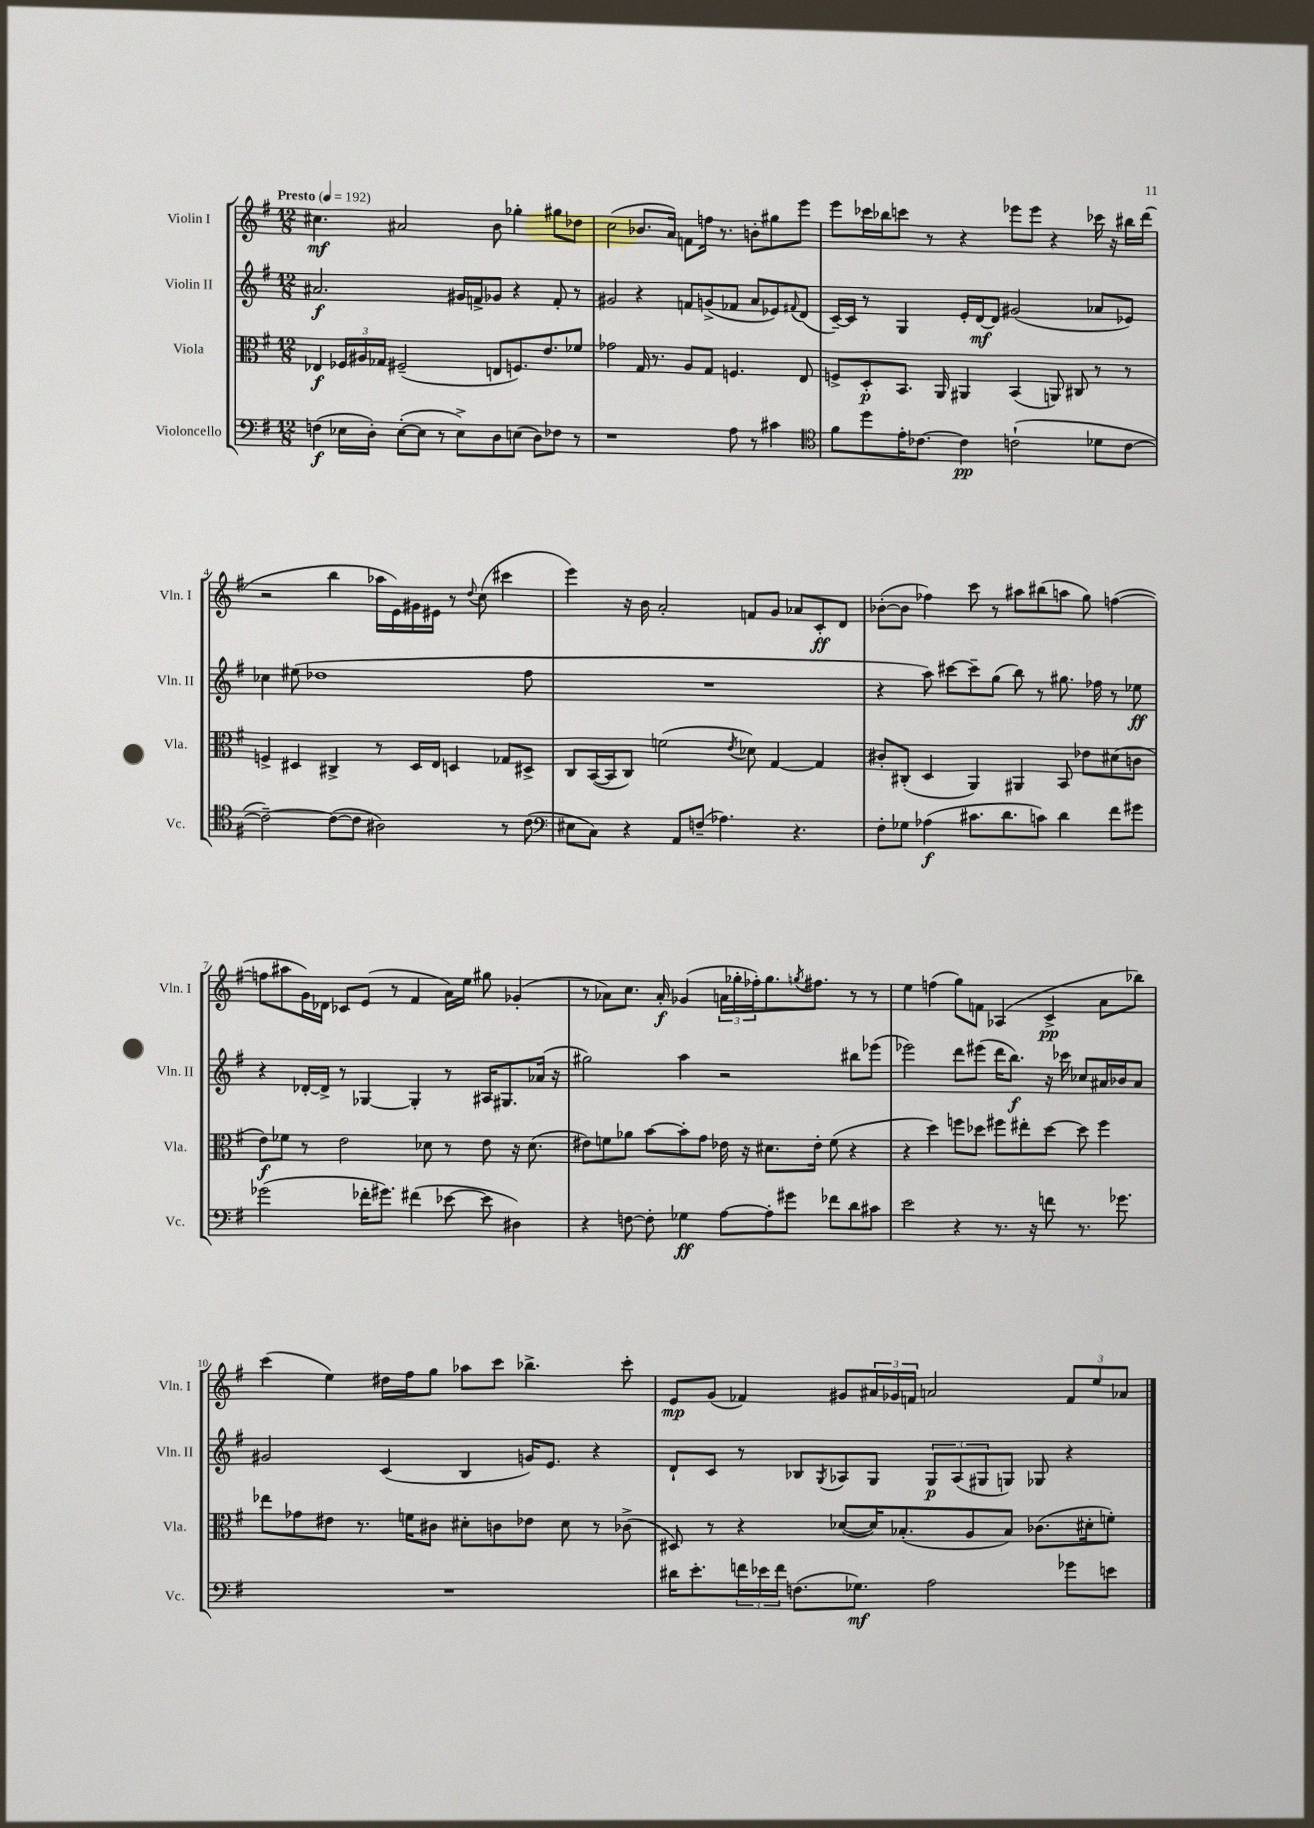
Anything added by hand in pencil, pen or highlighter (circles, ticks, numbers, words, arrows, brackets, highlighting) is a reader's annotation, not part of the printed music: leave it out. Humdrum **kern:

**kern	**dynam	**kern	**dynam	**kern	**dynam	**kern	**dynam
*part4	*part4	*part3	*part3	*part2	*part2	*part1	*part1
*staff4	*staff4	*staff3	*staff3	*staff2	*staff2	*staff1	*staff1
*I"Violoncello	*	*I"Viola	*	*I"Violin II	*	*I"Violin I	*
*I'Vc.	*	*I'Vla.	*	*I'Vln. II	*	*I'Vln. I	*
*clefF4	*	*clefC3	*	*clefG2	*	*clefG2	*
*k[f#]	*	*k[f#]	*	*k[f#]	*	*k[f#]	*
*M12/8	*	*M12/8	*	*M12/8	*	*M12/8	*
*MM192	*	*MM192	*	*MM192	*	*MM192	*
=1	=1	=1	=1	=1	=1	=1	=1
!	!	!	!	!	!	!LO:TX:a:B:t=Presto	!
(4Fn\	f	4E-X/	f	2.a#X/	f	4.cc#X\	mf
16E-X\LL	.	24F-X/LL	.	.	.	.	.
.	.	24A#X/	.	.	.	.	.
16D'\JJ)	.	.	.	.	.	.	.
.	.	24G-X/JJ	.	.	.	.	.
([8E-'\L	.	(2F#X~/	.	.	.	2a#X/	.
8E-\J]	.	.	.	.	.	.	.
8r	.	.	.	.	.	.	.
8E-^\L)	.	.	.	16g#X/LL	.	.	.
.	.	.	.	16fn^/J	.	.	.
8D\	.	8En/L	.	8g-X/J	.	8b\	.
(8En\J	.	8.Fn/)	.	4r	.	4gg-X'\	.
8D\L)	.	.	.	.	.	.	.
.	.	8.e/	.	.	.	.	.
8F-X\J	.	.	.	8f'/	.	8gg#X\L	.
8r	.	8f-X/J	.	8r	.	8dd-X\J	.
=2	=2	=2	=2	=2	=2	=2	=2
1r	.	2g-X\	.	2g#X/	.	(2cc\	.
.	.	16G/	.	4r	.	8.b-X/L	.
.	.	8.r	.	.	.	.	.
.	.	.	.	.	.	16a/Jk)	.
.	.	8A/L	.	8fn/L	.	8fn\L	.
.	.	8G/J	.	(8gn^/	.	16ffn\Jk	.
.	.	.	.	.	.	8.r	.
8A\	.	4.Fn/	.	8f-X/J	.	.	.
8r	.	.	.	8a/L	.	8bn'\L	.
4c#X\	.	.	.	8e-X/)	.	8gg#X\	.
.	.	.	.	8qqf#X/	.	.	.
.	.	8E/	.	(8d/J	.	8eee\J	.
=3	=3	=3	=3	=3	=3	=3	=3
*clefC4	*	*	*	*	*	*	*
8f#\L	.	8Fn^/L	.	[16c~/LL)	.	8eee\L	.
.	.	.	.	16c/JJ]	.	.	.
8dd\	.	8D'/	p	8r	.	16ccc-X\L	.
.	.	.	.	.	.	16bb-X\J	.
16e'\K	.	8.BB/J	.	4G/	.	8cccn\J	.
[8.c-X\J	.	.	.	.	.	.	.
.	.	.	.	.	.	8r	.
.	.	16AA/	.	.	.	.	.
4c-\]	pp	4AA#X/	.	16e'/LL	.	4r	.
.	.	.	.	[16d/J	mf	.	.
.	.	.	.	8d/J]	.	.	.
(2cn`\	.	(4BB/	.	(2g#X/	.	8eee-X\L	.
.	.	.	.	.	.	8eee-\J	.
.	.	8AAn/)	.	.	.	4r	.
.	.	8C#X/	.	.	.	.	.
8d-X\L	.	8r	.	8a-X/L	.	16ccc-X\	.
.	.	.	.	.	.	16r	.
[8c\J	.	8r	.	8e-X/J)	.	16bb#X\LL	.
.	.	.	.	.	.	(16ddd\JJ	.
!!LO:LB:g=z
=4	=4	=4	=4	=4	=4	=4	=4
2c~\_)	.	4Fn^/	.	4cc-X\	.	2r	.
.	.	4D#X/	.	(8ee#X\	.	.	.
.	.	.	.	1dd-X	.	.	.
(8c\L_	.	4C#X^/	.	.	.	4bb\	.
8c\J]	.	.	.	.	.	.	.
2A#X\)	.	8r	.	.	.	16aa-X\LL	.
.	.	.	.	.	.	16e\)	.
.	.	16D#/LL	.	.	.	16g#X\	.
.	.	16E/JJ	.	.	.	16e#X\JJ	.
.	.	4Dn/	.	.	.	8r	.
.	.	.	.	.	.	8qqdd/	.
.	.	.	.	.	.	(8cc\	.
8r	.	8G-X/L	.	.	.	4ccc#X\	.
(8c\	.	8D#X^/J	.	8ff#\	.	.	.
=5	=5	=5	=5	=5	=5	=5	=5
*clefF4	*	*	*	*	*	*	*
8E#X\L	.	8C/L	.	1.r	.	4eee\)	.
8C\J)	.	([16BB/L	.	.	.	.	.
.	.	16BB/J]	.	.	.	.	.
4r	.	8C/J)	.	.	.	16r	.
.	.	.	.	.	.	16b\	.
.	.	(2fn\	.	.	.	2a'/	.
8AA/L	.	.	.	.	.	.	.
(8Fn~/J	.	.	.	.	.	.	.
4.A-X\)	.	.	.	.	.	.	.
.	.	8qe/	.	.	.	.	.
.	.	8d-X\)	.	.	.	8fn/L	.
.	.	[4G/	.	.	.	8g/J	.
4.r	.	.	.	.	.	8a-X/L	.
.	.	4G/]	.	.	.	8c'/	ff
.	.	.	.	.	.	8d/J	.
=6	=6	=6	=6	=6	=6	=6	=6
8F#'\L	.	8c#X'/L	.	4r	.	([8b-X'\L	.
8G-X\J	.	(8C#X'/J	.	.	.	8b-\J]	.
(4A-X\	f	4D/	.	8aa\)	.	4ff-X\)	.
.	.	.	.	[8ccc#X\L	.	.	.
8.c#X\L	.	4AA/)	.	8ccc#~\]	.	8ccc\	.
.	.	.	.	(8gg\J	.	8r	.
8.d\	.	.	.	.	.	.	.
.	.	4AA#X/	.	8bb\)	.	8aa#X\L	.
8cn\J)	.	.	.	8r	.	(8bb#X\	.
4d\	.	8BB/	.	8.gg#X\	.	8aan\J	.
.	.	8e-X\L	.	.	.	8gg\)	.
.	.	.	.	16ff-X\	.	.	.
8f#\L	.	(8d#X\	.	8r	.	([4ffn\	.
8g#X\J	.	8cn\J	.	8ee-X\	ff	.	.
!!LO:LB:g=z
=7	=7	=7	=7	=7	=7	=7	=7
(2g-X\	.	8e\L)	f	4r	.	8ffn\L]	.
.	.	8f-X\J	.	.	.	8aa#X\	.
.	.	8r	.	[16d-X'/LL	.	16g\L)	.
.	.	.	.	16d-^/JJ]	.	16d-X\JJ	.
.	.	2e\	.	8r	.	8c-X/L	.
16f-X'\KL	.	.	.	[4G-X/	.	(8e/J	.
8.g#X\J)	.	.	.	.	.	.	.
.	.	.	.	.	.	8r	.
(4f#X\	.	.	.	4G-'/]	.	4f#/	.
.	.	8d-X\	.	.	.	.	.
[8e-X\	.	8r	.	8r	.	16a\LL)	.
.	.	.	.	.	.	16ee\JJ	.
8e-\]	.	8e\	.	16A#X/KL	.	8gg#X\	.
.	.	.	.	8.G#X/	.	.	.
4D#X\)	.	16r	.	.	.	(4g-X'/	.
.	.	(8.d-\	.	.	.	.	.
.	.	.	.	(16a-X/Jk	.	.	.
.	.	.	.	16r	.	.	.
=8	=8	=8	=8	=8	=8	=8	=8
4r	.	8e#X\L)	.	2gg#X\)	.	8r	.
.	.	8fn\	.	.	.	8a-X\L)	.
[8Fn\	.	8a-X\J	.	.	.	8.cc\J	.
8F'\]	.	[8b\L	.	.	.	.	.
.	.	.	.	.	.	16a-'/	f
4G-X\	ff	8b'\]	.	4aa\	.	(4g-X/	.
.	.	8g\J	.	.	.	.	.
[8A\L	.	16e-X\	.	2r	.	24an\LL	.
.	.	.	.	.	.	24gg-X'\	.
.	.	16r	.	.	.	.	.
.	.	.	.	.	.	24ff-X'\J)	.
8A'\]	.	8.d#X\L	.	.	.	8.gg-\	.
8g#X\J	.	.	.	.	.	.	.
.	.	.	.	.	.	8qggn/	.
.	.	16e-'\Jk	.	.	.	8.ff#X\J	.
8f-X\L	.	(8f\	.	.	.	.	.
8d\	.	4r	.	8bb#X\L	.	8r	.
8c#X\J	.	.	.	(8eee-X\J	.	8r	.
=9	=9	=9	=9	=9	=9	=9	=9
2e\	.	4r	.	2eee-X\)	.	4ee\	.
.	.	4dd\)	.	.	.	(4ffn\	.
4r	.	8ffn\L	.	8ddd\L	.	8gg\L)	.
.	.	8dd-X\J	.	(8eee#X\J	.	8fn\J	.
8.r	.	8ff#X\L	.	16ddd\KL	.	(4A-X/	.
.	.	.	.	8.bb\J)	f	.	.
.	.	8ee#X'\	.	.	.	.	.
16r	.	.	.	.	.	.	.
8fn\	.	[8dd-\J	.	16r	.	4c^/	pp
.	.	.	.	16ccc-X\	.	.	.
8.r	.	8dd-\]	.	8cc-X/L	.	.	.
.	.	4ff#\	.	16a#X/L	.	8a\L	.
8.g-X\	.	.	.	16b-X/J	.	.	.
.	.	.	.	8a#/J	.	8bb-X\J)	.
!!LO:LB:g=z
=10	=10	=10	=10	=10	=10	=10	=10
1.r	.	8ee-X\L	.	2g#X/	.	(4ccc\	.
.	.	8g-X\	.	.	.	.	.
.	.	8e#X\J	.	.	.	4ee\)	.
.	.	8.r	.	.	.	.	.
.	.	.	.	(4c/	.	16dd#X\LL	.
.	.	16fn\KL	.	.	.	16ff#\J	.
.	.	8c#X\J	.	.	.	8gg\J	.
.	.	8d#X'\L	.	4B/	.	8aa-X\L	.
.	.	8cn\	.	.	.	8ccc\J	.
.	.	8e-X\J	.	16gn/KL)	.	4.bb-X^\	.
.	.	.	.	8.e/J	.	.	.
.	.	8d#\	.	.	.	.	.
.	.	8r	.	4r	.	.	.
.	.	(8c-X^\	.	.	.	8ccc'\	.
=11	=11	=11	=11	=11	=11	=11	=11
16d#X\KL	.	8D#X/)	.	8d`/L	.	8e/L	mp
8.e'\	.	.	.	.	.	.	.
.	.	8r	.	8c/J	.	(8g/J	.
24fn\L	.	4r	.	8r	.	4f-X/)	.
24e-X\	.	.	.	.	.	.	.
24f\JJ	.	.	.	.	.	.	.
(8.Fn\L	.	.	.	8B-X/L	.	.	.
.	.	.	.	8qG/	.	.	.
.	.	([8d-X/L	.	8A-X/	.	8g#X/L	.
8.G-X\J)	mf	.	.	.	.	.	.
.	.	16d-/K])	.	8G/J	.	24a#X/L	.
.	.	.	.	.	.	24g-X/	.
.	.	(8.B-X'/	.	.	.	.	.
.	.	.	.	.	.	24fn/JJ	.
2A\	.	.	.	12G/L	p	2an/	.
.	.	.	.	(12A-/	.	.	.
.	.	8A/	.	.	.	.	.
.	.	.	.	12G#X/	.	.	.
.	.	8B-/J)	.	8Gn/J)	.	.	.
.	.	(8.c-X\L	.	8G-X/	.	.	.
8g-X\L	.	.	.	4r	.	12f/L	.
.	.	16d#X'\k	.	.	.	.	.
.	.	.	.	.	.	12ee/	.
8en\J	.	8fn'\J)	.	.	.	.	.
.	.	.	.	.	.	12a-X/J	.
==	==	==	==	==	==	==	==
*-	*-	*-	*-	*-	*-	*-	*-
